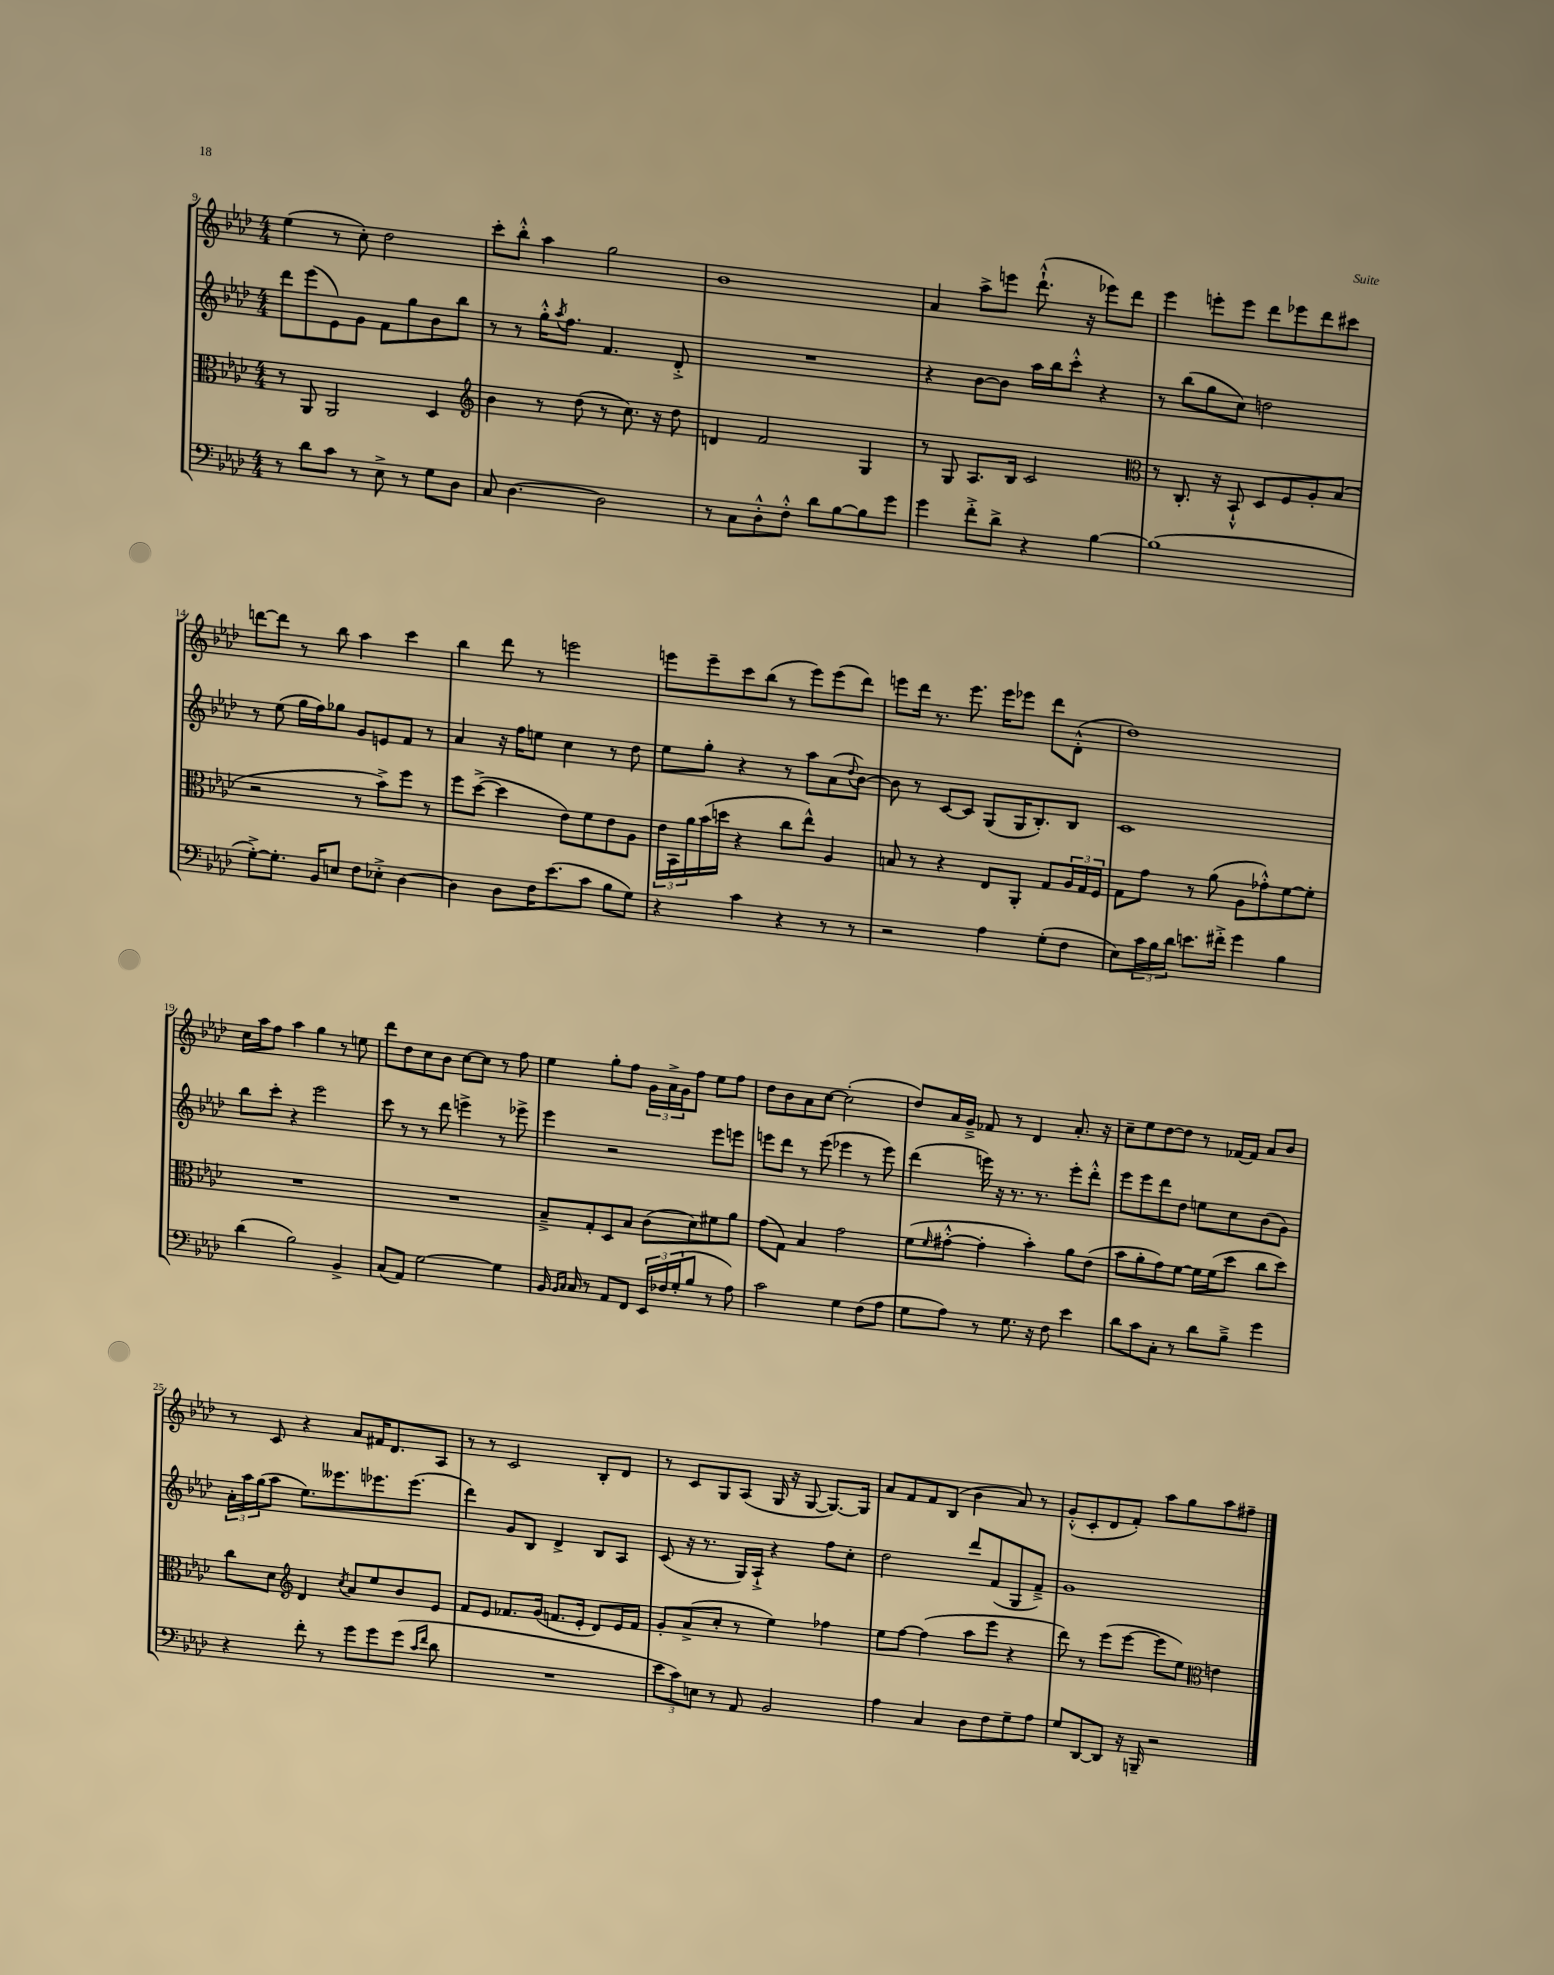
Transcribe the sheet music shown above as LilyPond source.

<<
\new StaffGroup <<
\new Staff = "s0" {
    \clef treble \key aes \major \numericTimeSignature \time 4/4
    ees''4( r8 c''8-.) des''2 |
    c'''8-. bes''8-.-^ aes''4 g''2 |
    bes'1 |
    aes'4 aes''8-> e'''8 des'''8.-!-^( r16 ees'''8) des'''8 |
    ees'''4 e'''8-. e'''8 des'''8 ees'''8 des'''8 cis'''8 |
    d'''8~ d'''8 r8 bes''8 aes''4 c'''4 |
    bes''4 des'''8 r8 e'''2 |
    e'''8 e'''8-- c'''8 bes''8( r8 e'''8) e'''8( des'''8) |
    e'''8 des'''16 r8. e'''8. e'''16 ees'''8 des'''8 des'8-.-^( |
    des''1) |
    c''16 aes''16 f''8 aes''4 g''4 r8 e''8 |
    des'''8 des''8 c''8 bes'8 c''8~ c''8 r8 f''8 |
    ees''4 g''8-. f''8 \tuplet 3/2 { g'16 aes'16-> g'16 } f''8 ees''8 f''8 |
    des''8 bes'8 aes'8 c''8~ c''2-.( |
    des''8) aes'16 g'16---> fes'8 r8 des'4 aes'8.-. r16 |
    c''8-- ees''8 des''8~ des''8 r8 fes'16~ fes'16 aes'8 bes'8 |
    r8 c'8 r4 aes'8 fis'16 des'8. aes8 |
    r8 r8 c'2 bes8-. des'8 |
    r8 c'8 g8 aes8( g16 r16 g8~ g8.~) g16 |
    aes'8 f'8 f'8 bes8( bes'4 aes'8) r8 |
    g'8-.-^( c'8-. des'8 f'8-.) aes''8 g''8 aes''8 fis''8-- \bar "|." |
}
\new Staff = "s1" {
    \clef treble \key aes \major \numericTimeSignature \time 4/4
    des'''8 ees'''8( ees'8) g'8 f'8 g''8 bes'8 bes''8 |
    r8 r8 g''16-.-^ \acciaccatura { aes''8 } f''8. f'4. des'8-.-> |
    R1 |
    r4 bes'8~ bes'8 aes''16 bes''16 c'''8-.-^ r4 |
    r8 bes''8( g''8 c''8) d''2 |
    r8 ees''8( g''16 f''16) ges''8 g'8 e'8 f'8 r8 |
    aes'4 r16 f''16 e''8 c''4 r8 des''8 |
    ees''8 g''8-. r4 r8 aes''8 aes'8( \appoggiatura { des''8 } bes'8~) |
    bes'8 r8 c'8~ c'8 g8( g16 bes8.-.) bes8 |
    c'1 |
    bes''8 c'''8-. r4 ees'''2 |
    c'''8 r8 r8 des'''8 e'''4-> r8 ees'''8-> |
    ees'''4 r2 ees'''8 e'''8 |
    e'''8 des'''8 r8 e'''8( ees'''4 r8 ees'''8) |
    des'''4( e'''16) r16 r8. r8. e'''8-. des'''8-.-^ |
    ees'''8 ees'''8 des'''8 des''8 e''8 c''8 bes'8( g'8) |
    \tuplet 3/2 { aes'16-. aes''16 g''16( } aes''8 ees''8.) eeses'''8. ees'''8. ees'''8.( |
    des'''4) g'8 bes8 des'4-> bes8 aes8 |
    c'8( r16 r8. g16) aes16-!-> r4 f''8 c''8-. |
    des''2 des'''8 f'8( g8 f'8--->) |
    g'1 \bar "|." |
}
\new Staff = "s2" {
    \clef alto \key aes \major \numericTimeSignature \time 4/4
    r8 aes,8 aes,2 des4 |
    \clef treble bes'4 r8 des''8( r8 c''8.) r16 des''8 |
    d'4 f'2 g4 |
    r8 g8 aes8. bes16 c'2 |
    \clef alto r8 c8.-. r16 bes,8-!-^ des8 f8 aes8-. bes8( |
    r2 r8 bes'8->) f''8 r8 |
    f''8 des''8~->( des''4 ees'8) f'8 ees'8 aes8 |
    \tuplet 3/2 { ees'16 bes,16 aes'16 } bes'16( d''16 r4 c''8 ees''8-^) aes4 |
    b8 r8 r4 ees8 aes,8-. g8 \tuplet 3/2 { aes16 g16 f16 } |
    g8 g'8 r8 aes'8( aes8 ges'8-.-^) f'8~ f'8-. |
    R1 |
    R1 |
    bes8---> g8-. des8 bes8 c'8( des'8) fis'8 aes'8 |
    g'8( g8) bes4 g'2 |
    f'8( \grace { f'16 } gis'8~-.-^ gis'4-. bes'4-.) aes'8 ees'8( |
    bes'8 aes'8-. g'8) f'8~ f'16 f'16( des''8 c''8 des''8) |
    c''8 des'8 \clef treble des'4 \acciaccatura { c''8 } aes'8 ees''8 bes'8 ees'8 |
    f'8 ees'8 fes'8. g'16( f'8. ees'16-. des'8) ees'16 f'16 |
    g'8-. aes'8->( c''8-. r8 ees''4) fes''4 |
    ees''8 f''8~ f''4( aes''8 ees'''8 r4 |
    des'''8) r8 ees'''8( ees'''8~ ees'''8 ees''8) \clef alto e'4 \bar "|." |
}
\new Staff = "s3" {
    \clef bass \key aes \major \numericTimeSignature \time 4/4
    r8 des'8 c'8 r8 ees8-> r8 g8 des8 |
    c8 des4.~ des2 |
    r8 c8 des8-.-^ f8-.-^ des'8 bes8~ bes8 g'8 |
    g'4 f'8-.-> des'8-> r4 bes4~ |
    bes1( |
    g8~-.->) g8.-. bes,16 e8 f8 ees8-.-> des4~ |
    des4 des8 f16 ees'8.( c'8 bes8 g8) |
    r4 c'4 r4 r8 r8 |
    r2 aes4 g8-.( f8 |
    ees8) \tuplet 3/2 { c'16 bes16 des'16 } e'8. fis'16-.-> g'4 bes4 |
    des'4( bes2) bes,4-> |
    c8( aes,8) g2~ g4 |
    bes,16 \grace { bes,16 c16 } c16 r8 aes,8 f,8 \tuplet 3/2 { ees,16 fes16 g16-.( } bes8 r8 aes8) |
    c'2 g4 f8( aes8 |
    g8 aes8) r8 g8. r16 f8 ees'4 |
    des'8 c'8 c8-. r8 des'8 bes8---> g'4 |
    r4 f'8-. r8 g'8 g'8 g'8( \grace { c'16 f'16 } des'8 |
    R1 |
    \tuplet 3/2 { ees'8 c'8) e8 } r8 aes,8 bes,2 |
    aes4 c4 des8 f8 g8-- aes8 |
    g8 des,8~ des,8 r16 b,,16-- r2 \bar "|." |
}
>>
>>
\layout { \context { \Score currentBarNumber = #9 } }
